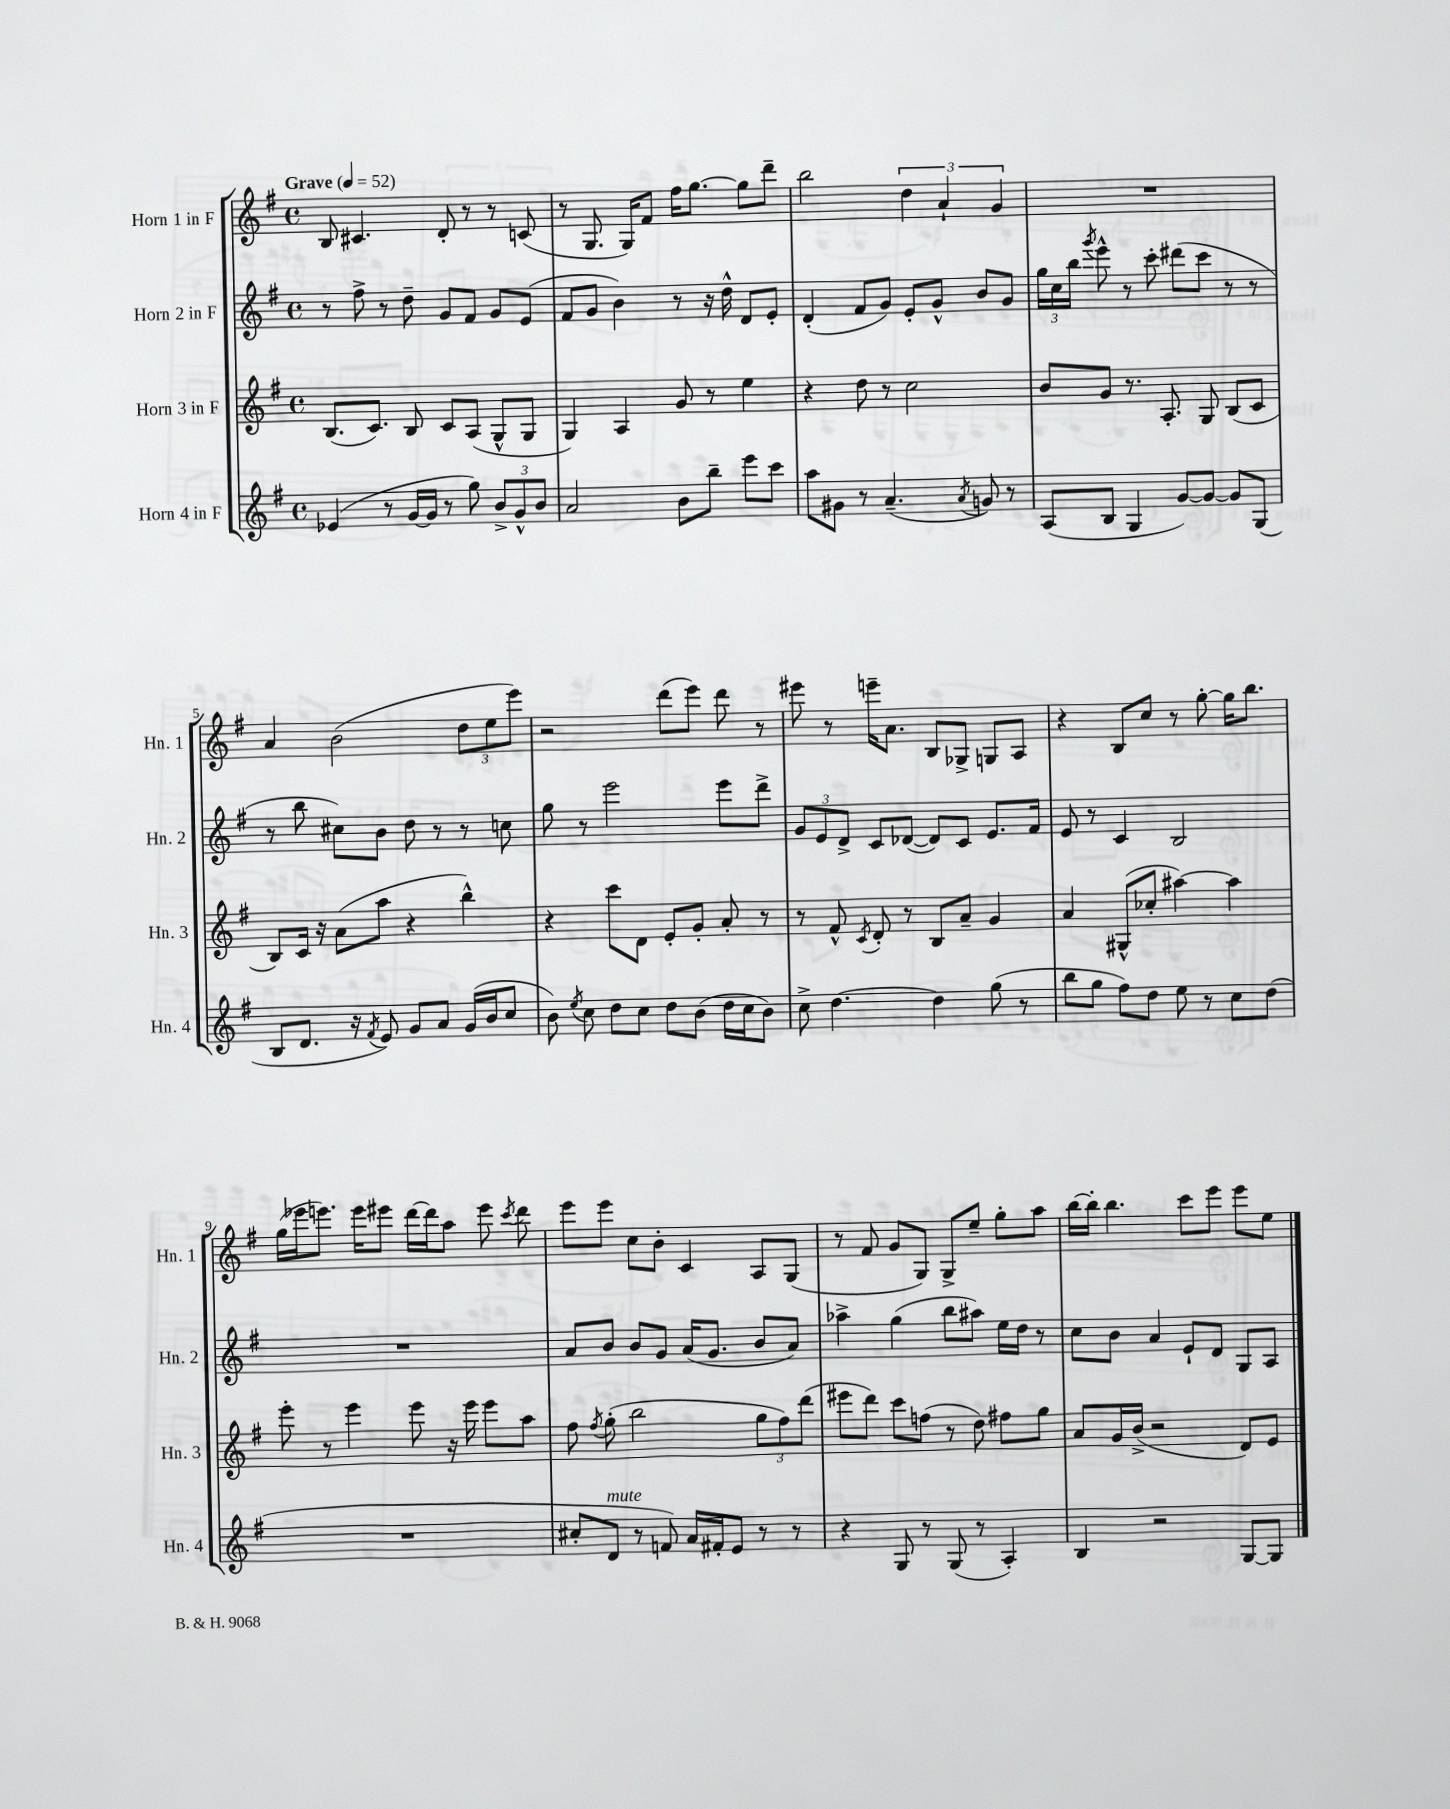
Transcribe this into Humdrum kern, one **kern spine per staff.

**kern	**kern	**kern	**kern
*staff4	*staff3	*staff2	*staff1
*clefG2	*clefG2	*clefG2	*clefG2
*k[f#]	*k[f#]	*k[f#]	*k[f#]
*M4/4	*M4/4	*M4/4	*M4/4
*met(c)	*met(c)	*met(c)	*met(c)
*MM52	*MM52	*MM52	*MM52
(4e-	(8.B	8r	8B
.	.	8ff#^	4.c#
.	8.c)	.	.
8r	.	8r	.
[16g	8B	8dd~	.
16g]	.	.	.
8r	8c	8g	8d'
8gg)	(8A	8f#	8r
12b^	8G^^	8g	8r
12g^^	.	.	.
.	8G	(8e	(8c
12b	.	.	.
=	=	=	=
2a	4G)	8f#	8r
.	.	8g	8.G
.	4A	4b)	.
.	.	.	16G)
.	.	.	8f#
8b	8g	8r	16ff#
.	.	.	[8.gg
8bb~	8r	16r	.
.	.	16dd^^	.
8eee	4ee	8d	8gg]
8ccc	.	8e'	8ddd~
=	=	=	=
8aa	4r	(4d'	2bb
8g#	.	.	.
8r	8dd	8f#	.
(4.a~	8r	8g)	.
.	2cc	8e'	6dd
.	.	8g^^	.
.	.	.	6a`
8qa	.	.	.
8g)	.	8b	.
.	.	.	6g
8r	.	8g	.
=	=	=	=
(8A	8b	24gg	1r
.	.	24cc	.
.	.	24bb	.
.	.	8qggg	.
8B	8g	8eee^^	.
4G	8.r	8r	.
.	.	8ccc'	.
.	8.A'	.	.
[8g)	.	(8ddd#	.
8g_	8G	8ccc	.
8g]	(8B	8r	.
(8G	8c	8r	.
=	=	=	=
8B	8B)	8r	4a
8.d	16c	8bb	.
.	16r	.	.
.	(8a	8cc#)	(2b
16r	.	.	.
8qf#	.	.	.
8e)	8aa	8b	.
8g	4r	8dd	.
8a	.	8r	.
(16g	4bb^^)	8r	12dd
16b	.	.	.
.	.	.	12ee
8cc	.	8cc	.
.	.	.	12eee)
=	=	=	=
8b)	4r	8gg	2r
8qee	.	.	.
8cc	.	8r	.
8dd	8ccc	2eee	.
8cc	8d	.	.
8dd	8e'	.	(8ddd
(8b	8g'	.	8eee)
16dd	8a'	8eee	8ddd
16cc	.	.	.
8b)	8r	8ddd^	8r
=	=	=	=
8cc^	8r	12g	8eee#
.	.	12e	.
[4.dd	8f#^^	.	8r
.	.	12d^	.
.	8qc	.	.
.	8d'	8c	16eee~
.	.	.	8.a
.	8r	([8d-	.
4dd]	8B	8d-])	8B
.	8a~	8c	8G-^
(8gg	4g	8.e	8G
8r	.	.	8A
.	.	16f#	.
=	=	=	=
8bb	4a	8e	4r
8gg	.	8r	.
8ff#)	(8G#^^	4c	8B
8dd	8cc-'	.	8cc
8ee	[4aa#)	2B	8r
8r	.	.	[8gg'
8cc	4aa#]	.	16gg]
.	.	.	8.bb
(8dd	.	.	.
=	=	=	=
1r	8eee'	1r	(16gg
.	.	.	16eee-
.	8r	.	8.eee)
.	4eee	.	.
.	.	.	16eee
.	.	.	8eee#
.	8eee	.	[16ddd
.	.	.	16ddd]
.	16r	.	8aa
.	16eee	.	.
.	8eee	.	8eee#
.	.	.	8qccc
.	8aa	.	8ddd
=	=	=	=
8cc#'	8ff#	8a	8eee
.	8qff#	.	.
8d	(8gg'	8b	8eee
8r	2bb	8b	8cc
8f)	.	8g	8b'
16a	.	(16a	4c
16f#'	.	8.g	.
8e	.	.	.
8r	12gg	8b	8A
.	12ff#)	.	.
8r	.	8a)	(8G
.	(12ddd	.	.
=	=	=	=
4r	8eee#	4aa-^	8r
.	8ddd)	.	8f#
8G	8ccc	(4gg	8g
8r	(8ff	.	8G)
(8G	8r	8bb	8G^
8r	8dd)	8aa#)	8ee~
4A')	8ff#	16ee	8gg'
.	.	16dd	.
.	8gg	8r	8aa
=	=	=	=
4B	8a	8cc	[16bb
.	.	.	16bb']
.	16g	8b	4.bb
.	(16b^	.	.
2r	2r	4a	.
.	.	8e`	8ccc
.	.	8d	8eee
[8G	8d)	8G	8eee
8G]	8e	8A	8ee
==	==	==	==
*-	*-	*-	*-
